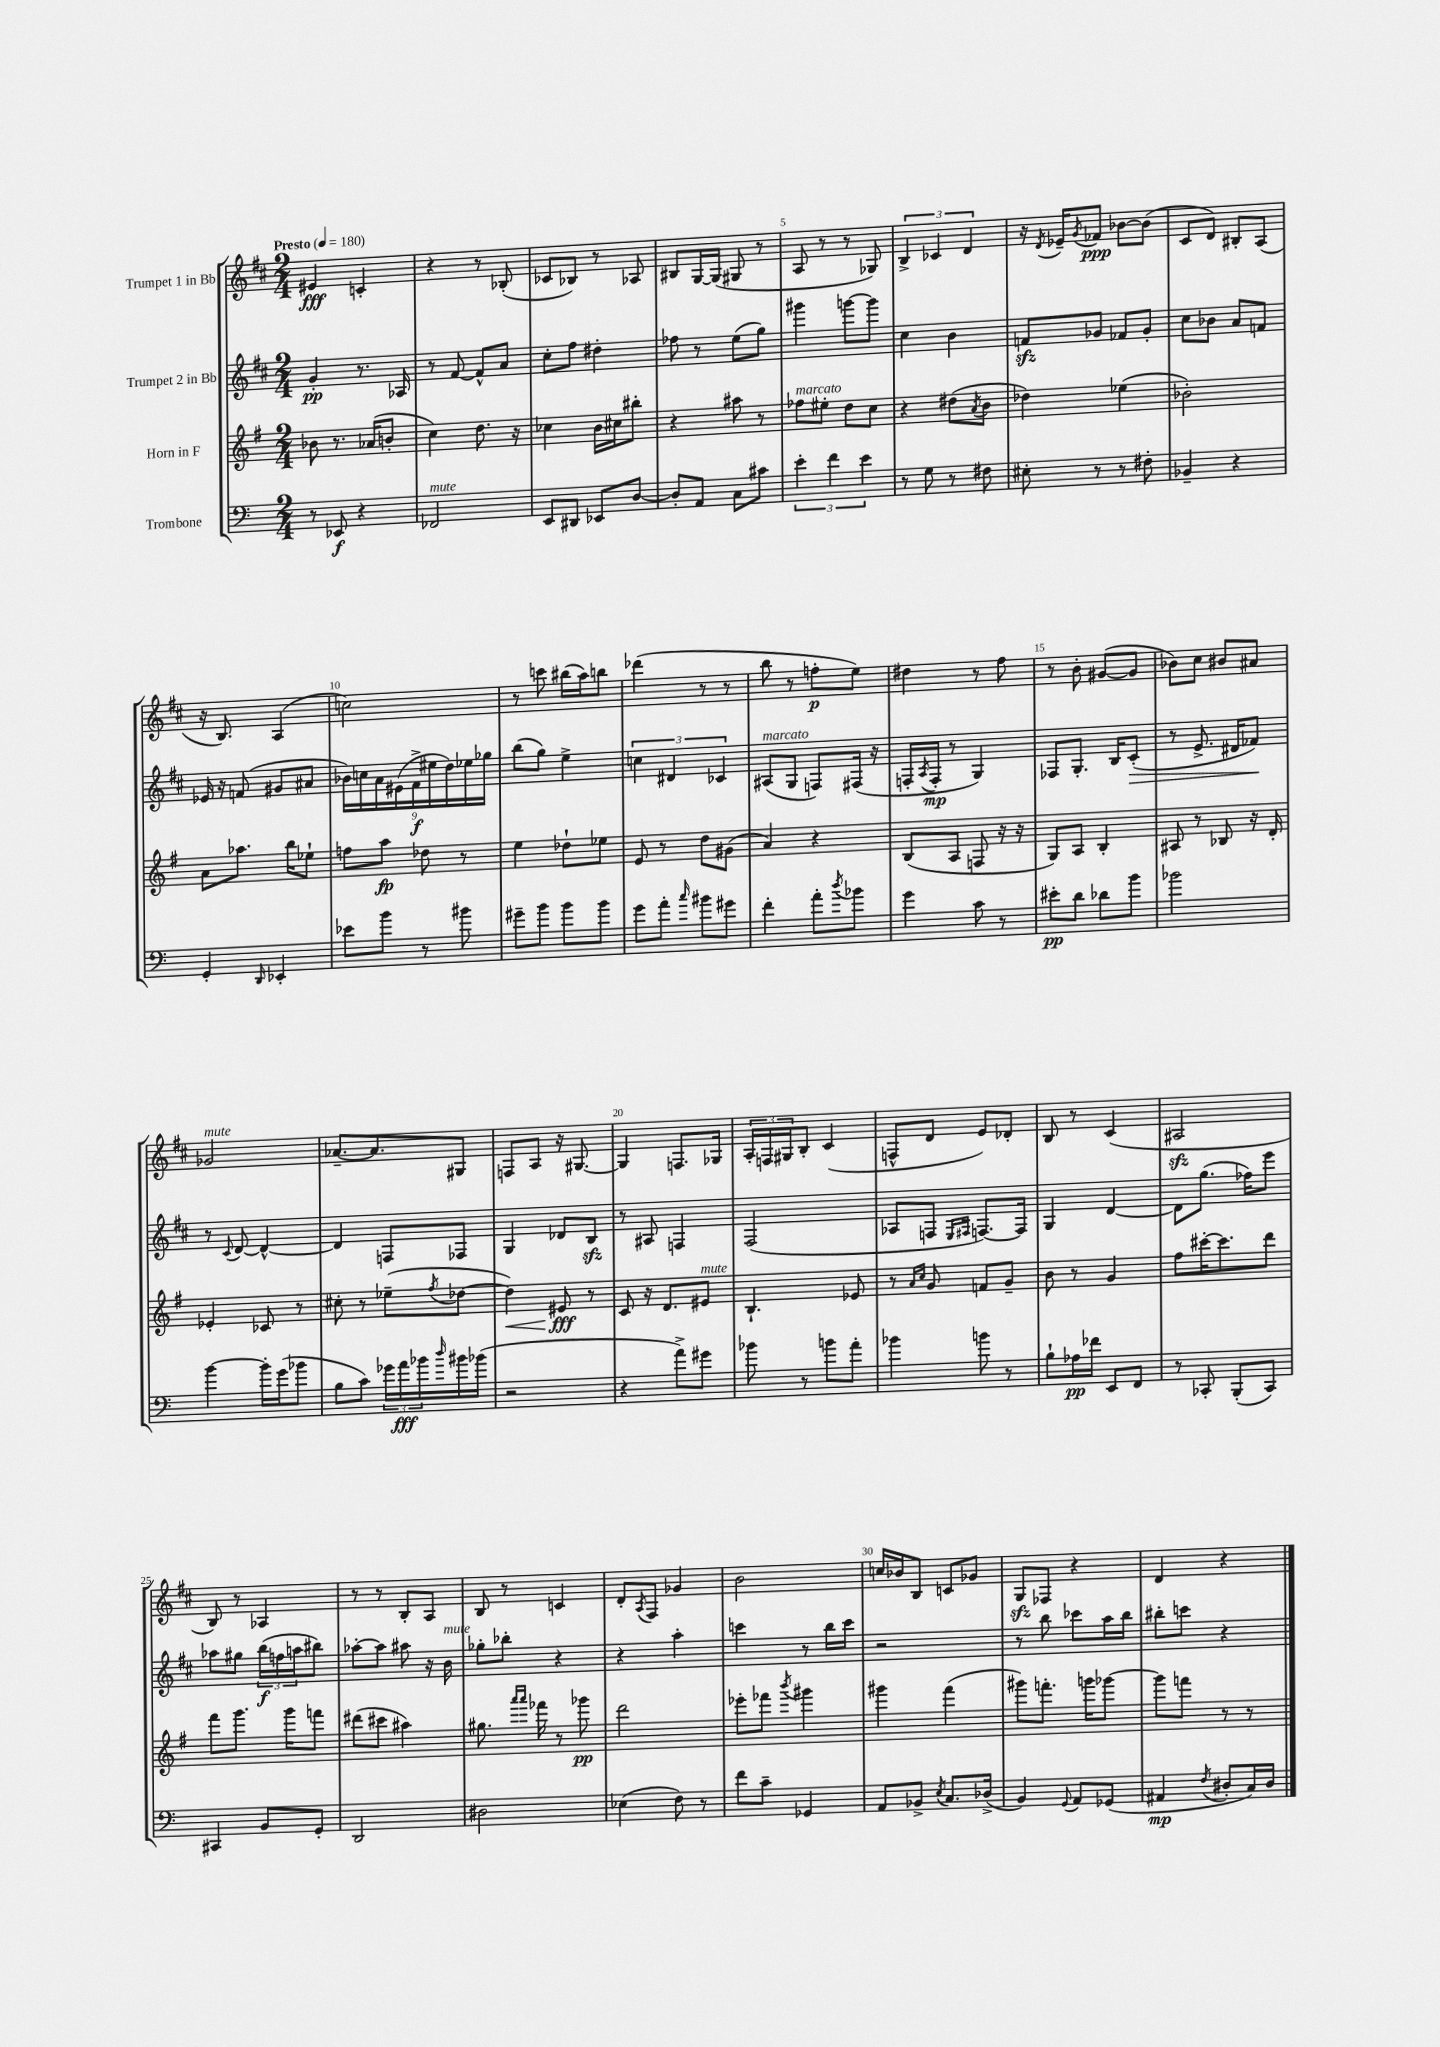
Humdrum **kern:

**kern	**kern	**kern	**kern
*staff4	*staff3	*staff2	*staff1
*clefF4	*clefG2	*clefG2	*clefG2
*k[]	*k[f#]	*k[f#c#]	*k[f#c#]
*M2/4	*M2/4	*M2/4	*M2/4
*MM180	*MM180	*MM180	*MM180
8r	8b-	4g'	4e#
8EE-	8.r	.	.
4r	.	8.r	4c'
.	(16a-	.	.
.	8b'	.	.
.	.	16A-	.
=	=	=	=
2FF-	4cc)	8r	4r
.	.	[8f#	.
.	8.dd	8f#^^]	8r
.	.	8a	(8B-'
.	16r	.	.
=	=	=	=
8EE	4cc-	8cc#'	8c-
8DD#	.	8ff#	8B-)
8EE-	16b	4dd#'	8r
.	16cc#	.	.
[8D	8bb#'	.	8A-
=	=	=	=
8D']	4r	8ff-	8B#
8AA	.	8r	[16G
.	.	.	(16G]
8C	8aa#	(8ee	8G#
8c#	8r	8gg)	8r
=	=	=	=
6e'	8ff-	4ggg#	8A
.	8ee#'	.	8r
6f	.	.	.
.	8dd	[8ggg	8r
6e	.	.	.
.	8cc	8ggg]	8G-)
=	=	=	=
8r	4r	4cc#	6B^
8G	.	.	.
.	.	.	6c-
8r	(8dd#	4b	.
.	.	.	6d
.	8qa	.	.
8F#	8b	.	.
=	=	=	=
8E#'	4dd-)	8f	16r
.	.	.	8qd
.	.	.	16e-~
.	.	.	8qg
8r	.	8g-	8f-
8r	(4ee-	8f-	[8b-
8F#'	.	8g-'	(8b-]
=	=	=	=
4BB-~	2b-')	8cc#	8c#
.	.	8b-	8d)
4r	.	8a	8B#'
.	.	8f	(8A
=	=	=	=
4GG'	8a	16e-	16r
.	.	16r	8.B)
.	8.aa-	(8f	.
16qqDD	.	.	.
4EE-'	.	8g#	(4A
.	16bb	.	.
.	8ee-`	8a#	.
=	=	=	=
8e-	8ff	18b-)	2cc)
.	.	18cc	.
.	.	18a	.
8b	8aa	.	.
.	.	(18e#	.
.	.	18f#^	.
8r	8dd-	.	.
.	.	18ee#	.
.	.	18dd)	.
8b#	8r	.	.
.	.	18ee-	.
.	.	18gg-	.
=	=	=	=
8g#~	4ee	(8bb	8r
8b	.	8gg)	8ccc
8b	8dd-`	4ee^	(16bb#
.	.	.	16aa)
8b	8ee-	.	8bb
=	=	=	=
8g	8e	6cc	(4ddd-
8a'	8r	.	.
.	.	6d#	.
16qqcc	.	.	.
8b#	8dd	.	8r
.	.	6c-	.
8g#	(8g#	.	8r
=	=	=	=
4f'	4a)	(8A#	8bb
.	.	8G	8r
8a'	4r	8F)	8ff'
8qdd	.	.	.
8b-	.	(16F#	8ee)
.	.	16r	.
=	=	=	=
4g	(8B	16F'	4dd#
.	.	8qA	.
.	.	16F'	.
.	8A	8r	.
8c	8F	4G)	8r
8r	16r	.	8ff#
.	16r	.	.
=	=	=	=
8e#'	8G)	8F-	8r
8d	8A	8.G'	8b'
8d-	4B'	.	([8g#
.	.	16B	.
8b	.	(8c#'	8g#]
=	=	=	=
2b-	8A#	8r	8b-)
.	8r	8.e^	8cc#
.	8B-	.	8b#
.	.	16d#	.
.	16r	8f-)	8a#
.	16d'	.	.
=	=	=	=
[4b	4e-'	8r	2g-
.	.	8qqc#	.
.	.	[8d	.
16b']	8c-	4d^^_	.
(16g	.	.	.
8b-	8r	.	.
=	=	=	=
8B	8cc#'	4d]	[8.a-~
8c)	8r	.	.
.	.	.	8.a-]
24g-	(8ee-~	8F	.
24a	.	.	.
24b-	.	.	.
16qqdd	8qff#	.	.
16b#	[8dd-	8F-	8G#
(16b-	.	.	.
=	=	=	=
2r	4dd-])	4G	8F
.	.	.	8A
.	8e#	8d-	16r
.	.	.	[8.G#
.	8r	8B	.
=	=	=	=
4r	8c	8r	4G#]
.	16r	8A#	.
.	8.d	.	.
8a^)	.	4F	8.F
8g#	8e#	.	.
.	.	.	16G-
=	=	=	=
8b-	4.B`	(2F#	24A'
.	.	.	24F
.	.	.	24G#
8r	.	.	8B'
8b	.	.	(4c#
8a'	8e-	.	.
=	=	=	=
4b-	8r	8A-	8F^^
.	16qqa	.	.
.	16qqcc	.	.
.	8g	8F	8d
.	.	16qqE	.
.	.	16qqF#	.
8b	8f	[8.F)	8e)
8r	8g~	.	8d-'
.	.	16F]	.
=	=	=	=
8B`	8b	4G	8B
16A-	8r	.	8r
16f-	.	.	.
8EE	4g	[4d	(4c#
8FF	.	.	.
=	=	=	=
8r	8ff#	8d]	2A#
8CC-'	[16ccc#'	(8.gg	.
.	8.ccc#]	.	.
(8BBB'	.	.	.
.	.	16ff-)	.
8CC-)	8ddd	8eee	.
=	=	=	=
4CC#	8fff#	8aa-	8B)
.	8.ggg	8gg#	8r
8BB	.	(24bb	4A-
.	.	24ff	.
.	16ggg	.	.
.	.	24aa	.
8GG'	8fff	8bb#)	.
=	=	=	=
2DD	(8ddd#	[8aa-'	8r
.	8ccc#	8aa-]	8r
.	4aa#)	8aa#	8B'
.	.	16r	8A
.	.	16b	.
=	=	=	=
2D#	8.gg#	8gg-'	8B
.	.	8bb-'	8r
.	16qqaaa	.	.
.	16qqaaa	.	.
.	16fff-	.	.
.	8r	4r	4c
.	8ggg-	.	.
=	=	=	=
(4E-	2ddd	4r	8d'
.	.	.	8qA
.	.	.	8F#
8F)	.	4aa'	4g-
8r	.	.	.
=	=	=	=
8f	8eee-'	4ccc	2b
8c~	8fff-	.	.
.	8qbbb	.	.
4GG-	4ggg#	8r	.
.	.	16bb	.
.	.	16ccc	.
=	=	=	=
8AA	4ggg#	2r	16cc
.	.	.	16b-
8BB-^	.	.	8B
8qE	.	.	.
8.C	(4fff#	.	8c
.	.	.	8g-
(16D-^	.	.	.
=	=	=	=
4BB)	8ggg#)	8r	8G
.	8.fff'	8bb	8F-
8qqGG	.	.	.
8AA	.	8ccc-	4r
.	16ggg	.	.
(8GG-	[8ggg-	16aa	.
.	.	16bb	.
=	=	=	=
4AA#	8ggg-]	8bb#'	4d
.	8fff	8ccc	.
8qF	.	.	.
8D#'	8r	4r	4r
16C)	8r	.	.
16D#	.	.	.
==	==	==	==
*-	*-	*-	*-
